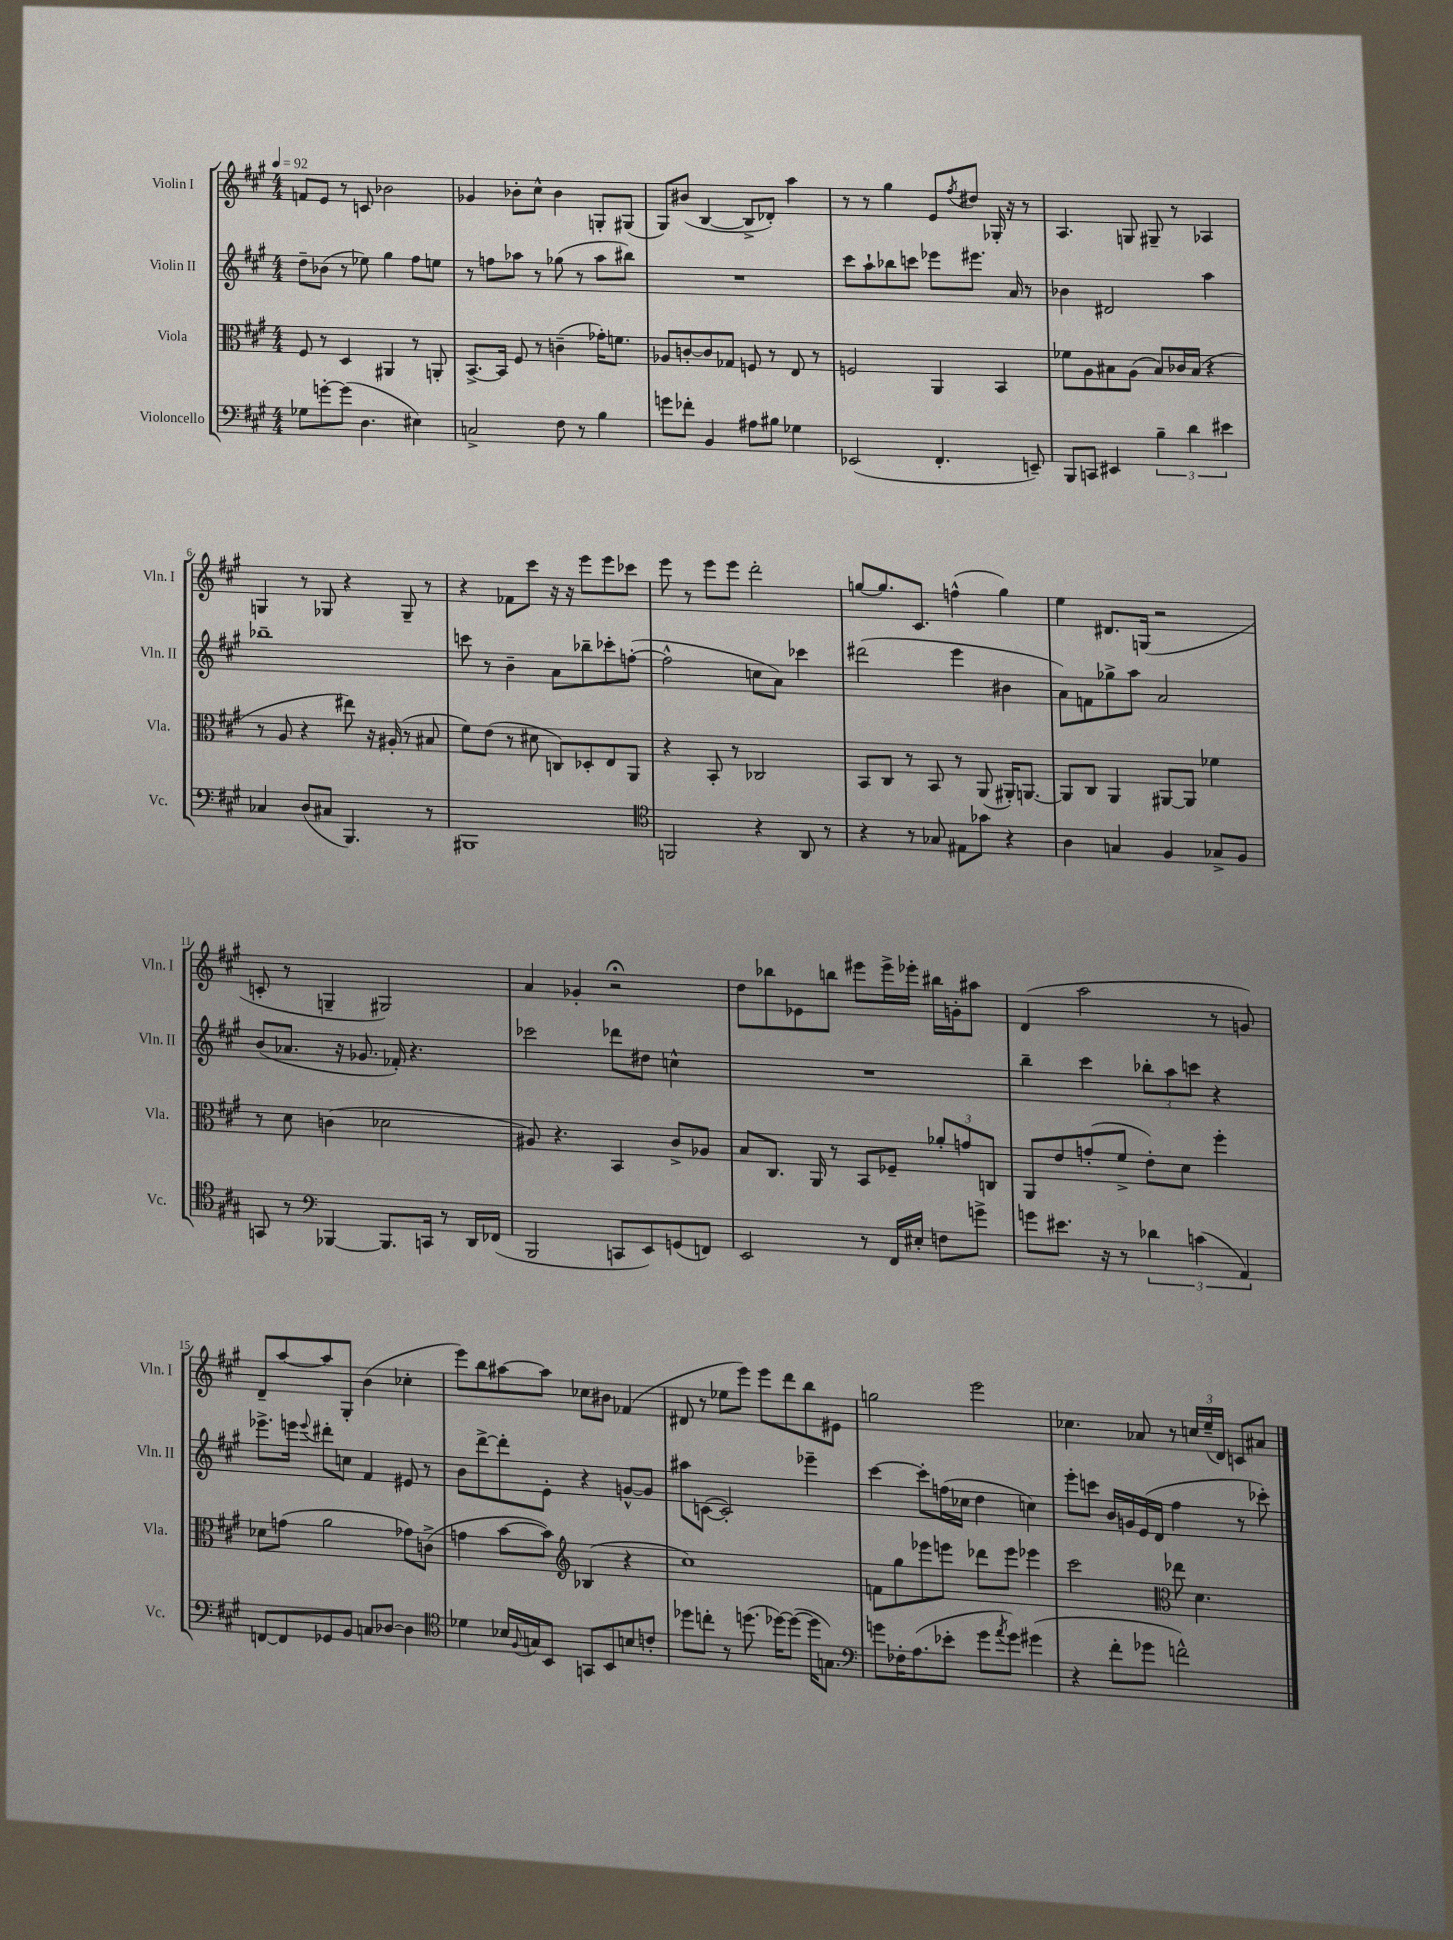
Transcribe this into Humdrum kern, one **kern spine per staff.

**kern	**kern	**kern	**kern
*part4	*part3	*part2	*part1
*staff4	*staff3	*staff2	*staff1
*I"Violoncello	*I"Viola	*I"Violin II	*I"Violin I
*I'Vc.	*I'Vla.	*I'Vln. II	*I'Vln. I
*clefF4	*clefC3	*clefG2	*clefG2
*k[f#c#g#]	*k[f#c#g#]	*k[f#c#g#]	*k[f#c#g#]
*M4/4	*M4/4	*M4/4	*M4/4
*MM92	*MM92	*MM92	*MM92
=1	=1	=1	=1
8G-X\L	8F#/	8dd~\L	8fn/L
[8gn'\	8r	(8b-X\J	8e/J
(8g\J]	4D/	8r	8r
4.D\	.	8ee-X\)	8cn/
.	4AA#X/	4gg#\	2b-X\
4E#X\)	8r	8ff#\L	.
.	8AAn'/	8een\J	.
=2	=2	=2	=2
2Cn^/	[8.BB^/L	8r	4g-X/
.	.	8ffn\L	.
.	16BB/Jk]	.	.
.	8F#/	8aa-X\J	8b-X'\L
.	8r	8r	8cc#^^\J
8F#\	(4cn~\	(8gg-X\	4b-\
8r	.	8r	.
4B\	16g-X'\KL)	8aa-\L	8Gn'/L
.	8.fn\J	.	.
.	.	8bb#X\J)	(8G#X/J
=3	=3	=3	=3
8gn\L	8A-X/L	1r	8G#/L)
8f-X'\J	[8cn'/	.	(8b#X/J
4BB/	8c/]	.	[4B/
.	8G-X/J	.	.
8A#X\L	8Fn/	.	8B^/L]
8B#X\J	8r	.	8d-X'/J)
4G-X\	8E/	.	4aa\
.	8r	.	.
=4	=4	=4	=4
(2EE-X/	2Fn/	8ccc#\L	8r
.	.	8aa`\	8r
.	.	8bb-X\	4gg#\
.	.	8cccn\J	.
4.FF#'/	4AA/	8eee-X\L	8e/L
.	.	.	8qff#/
.	.	8.eee#X\J	8dd#X/J
.	4BB/	.	16G-X'/
.	.	16a/	16r
8EEn~/)	.	8r	8r
=5	=5	=5	=5
8BBB/L	8f-X\L	4b-X\	4.A/
8CCn/J	8A\	.	.
4EE#X/	8B#X\	2d#X/	.
.	(8A\J	.	8Gn/
6B~\	8B#/L)	.	8G#X~/
.	16c-X/L	.	8r
6d\	.	.	.
.	(16B#/JJ	.	.
.	4r	4aa\	4A-X/
6e#X\	.	.	.
!!LO:LB:g=z
=6	=6	=6	=6
4C-X/	8r	1bb-X~	4Gn/
.	8A/	.	.
(8D/L	4r	.	8r
8C#X/J	.	.	8G-X/
4.BBB/)	8ee#X\)	.	4r
.	16r	.	.
.	(16A#X'/	.	.
.	8r	.	8G-~/
8r	8B#X/	.	8r
=7	=7	=7	=7
1BBB#X	8f#\L)	8cccn\	4r
.	(8e\J	8r	.
.	8r	4b~\	8f-X\L
.	8d#X\	.	8ccc#\J
.	8Cn/L)	8a\L	16r
.	.	.	16r
.	8D-X'/	8bb-X~\	8eee\L
.	8E/	8ccc-X'\	8eee\
.	8AA/J	([8ffn'\J	8ccc-X\J
=8	=8	=8	=8
*clefC4	*	*	*
2FFn/	4r	2ff^^\]	8eee\
.	.	.	8r
.	8BB'/	.	8eee\L
.	8r	.	8eee\J
4r	2C-X/	8ccn\L	2ddd'\
.	.	8a\J)	.
8AA/	.	4ccc-X\	.
8r	.	.	.
=9	=9	=9	=9
4r	8BB/L	(2ddd#X\	[8ggn/L
.	8C#/J	.	8.gg/]
8r	8r	.	.
.	.	.	8.c#/J
8G-X/	8BB/	.	.
8E#X\L	8r	4eee\	(4ffn^^\
8g-X\J	(8AA/	.	.
4r	16AA#X'/KL)	4b#X\	4gg\)
.	[8.AAn/J	.	.
=10	=10	=10	=10
4A\	8AA/L]	8a\L)	4ee\
.	8C#/J	8fn\	.
4Gn/	4AA/	8gg-X^\	8.d#X/L
.	.	8aa\J	.
.	.	.	(16Gn/Jk
4F#/	[8AA#X/L	2a/	2r
.	8AA#/J]	.	.
8G-X^/L	4f-X\	.	.
8F#/J	.	.	.
!!LO:LB:g=z
=11	=11	=11	=11
8GGn/	8r	(8b/L	8cn'/
8r	8d\	8.a-X/J	8r
*clefF4	*	*	*
[4BBB-X/	(4cn\	.	4Gn~/
.	.	16r	.
.	.	8.g-X/	.
8.BBB-/L]	2d-X\	.	2G#X/)
.	.	16f-X'/)	.
.	.	4.r	.
16CCn/Jk	.	.	.
8r	.	.	.
16DD/LL	.	.	.
(16FF-X/JJ	.	.	.
=12	=12	=12	=12
2BBB/	8A#X/)	2ccc-X\	4a/
.	4.r	.	.
.	.	.	4g-X'/
8CCn/L	4BB/	8ddd-X\L	2r;<
8EE/)	.	8dd#X\J	.
(8GGn/	8c#^/L	4ccn^^\	.
8FFn/J)	8A-X/J	.	.
=13	=13	=13	=13
2EE/	8B/L	1r	8dd\L
.	8.C#/J	.	8bb-X\
.	.	.	8e-X\
.	16AA/	.	.
.	8r	.	8bbn\J
8r	8BB/L	.	8eee#X\L
16FF#/LL	8F-X~/J	.	16eee#^\L
16E#X'/JJ	.	.	16eee-X'\JJ
8Fn\L	12a-X'/L	.	16bb#X\LL
.	.	.	16gn'\J
.	12gn/	.	.
8gn^\J	.	.	8aa#X\J
.	12Cn/J	.	.
=14	=14	=14	=14
8gn\L	8AA/L	4bb~\	(4d/
8.e#X\J	8e/	.	.
.	(8gn'/	4ccc#\	2aa\
16r	.	.	.
8r	8f#^/J	.	.
6d-X\	8e'\L)	12bb-X'\L	.
.	.	12aa\	.
.	8d\J	.	.
(6cn\	.	12cccn\J	.
.	4ff#'\	4r	8r
6AA/)	.	.	.
.	.	.	8gn/)
!!LO:LB:g=z
=15	=15	=15	=15
[8FFn/L	8d-X\L	8.eee-X^\L	8d~/L
8FF/]	(8gn\J	.	[8aa/
.	.	16eeen\Jk	.
.	.	8qqeee/	.
8GG-X/	2a\	8ddd#X'\L	8aa/]
8BB/J	.	8ccn\J	8G#'/J
8Cn/L	.	4f#/	(4b\
[8D-X/J	.	.	.
4D-\]	8g-X\L)	8e#X/	4cc-X'\
.	(8cn^\J	8r	.
=16	=16	=16	=16
*clefC4	*	*	*
4d-X\	4gn\	8b\L	8eee\L)
.	.	[8ddd^\	8bb\
16B-X/LL	[8b\L	8ddd'\]	[8aa#X\
8qqF#/	.	.	.
16Gn/J	.	.	.
8BB/J	8b\J])	8e'\J	8aa#\J]
*	*clefG2	*	*
8GGn/L	(4B-X/	4r	8cc-X\L
8BB/	.	.	8b#X\J
8Bn/	4r	[8gn^^/L	(4f-X/
8cn'/J	.	8g/J]	.
=17	=17	=17	=17
8dd-X\L	1cc#)	8aa#X\L	8d#X/
8ccn'\J	.	([8cn\J	8r
8r	.	2c'/])	8ee-X\L
(8.ddn\	.	.	8eee\J)
.	.	.	8eee\L
[16dd-X\KL)	.	.	.
(8dd-\J_	.	.	8ddd\
16dd-\KL]	.	4eee-X~\	8bb\
8.Gn\J)	.	.	.
.	.	.	8e#X\J
=18	=18	=18	=18
*clefF4	*	*	*
8gn\L	8fn\L	[4ccc#\	2ggn\
16F-X'\K	8gg#\	.	.
(8.A\	.	.	.
.	8eee-X\	8ccc#'\L]	.
8e-X'\J	8eeen\J	(16ffn\L	.
.	.	16cc-X\JJ	.
8g\L	8ddd-X\L	4dd\	2eee\
8qa/	.	.	.
8g\J)	8eee\J	.	.
(4g#X\	4eee-X\	4ccn\)	.
=19	=19	=19	=19
4r	2ccc#\	8eee'\L	4.cc-X\
.	.	8cccn\J	.
8f#'\L	.	16b/LL	.
.	.	16gn/	.
8g-X\J	.	(16e/	8a-X/
.	.	16d/JJ	.
*	*clefC3	*	*
2fn^^\)	8ee-X\	4ff#\	8r
.	4.d\	.	24ccn/LL
.	.	.	(24ee~/
.	.	.	24d/JJ)
.	.	8r	8cn/L
.	.	8ccc-X'\)	8a#X/J
==	==	==	==
*-	*-	*-	*-
